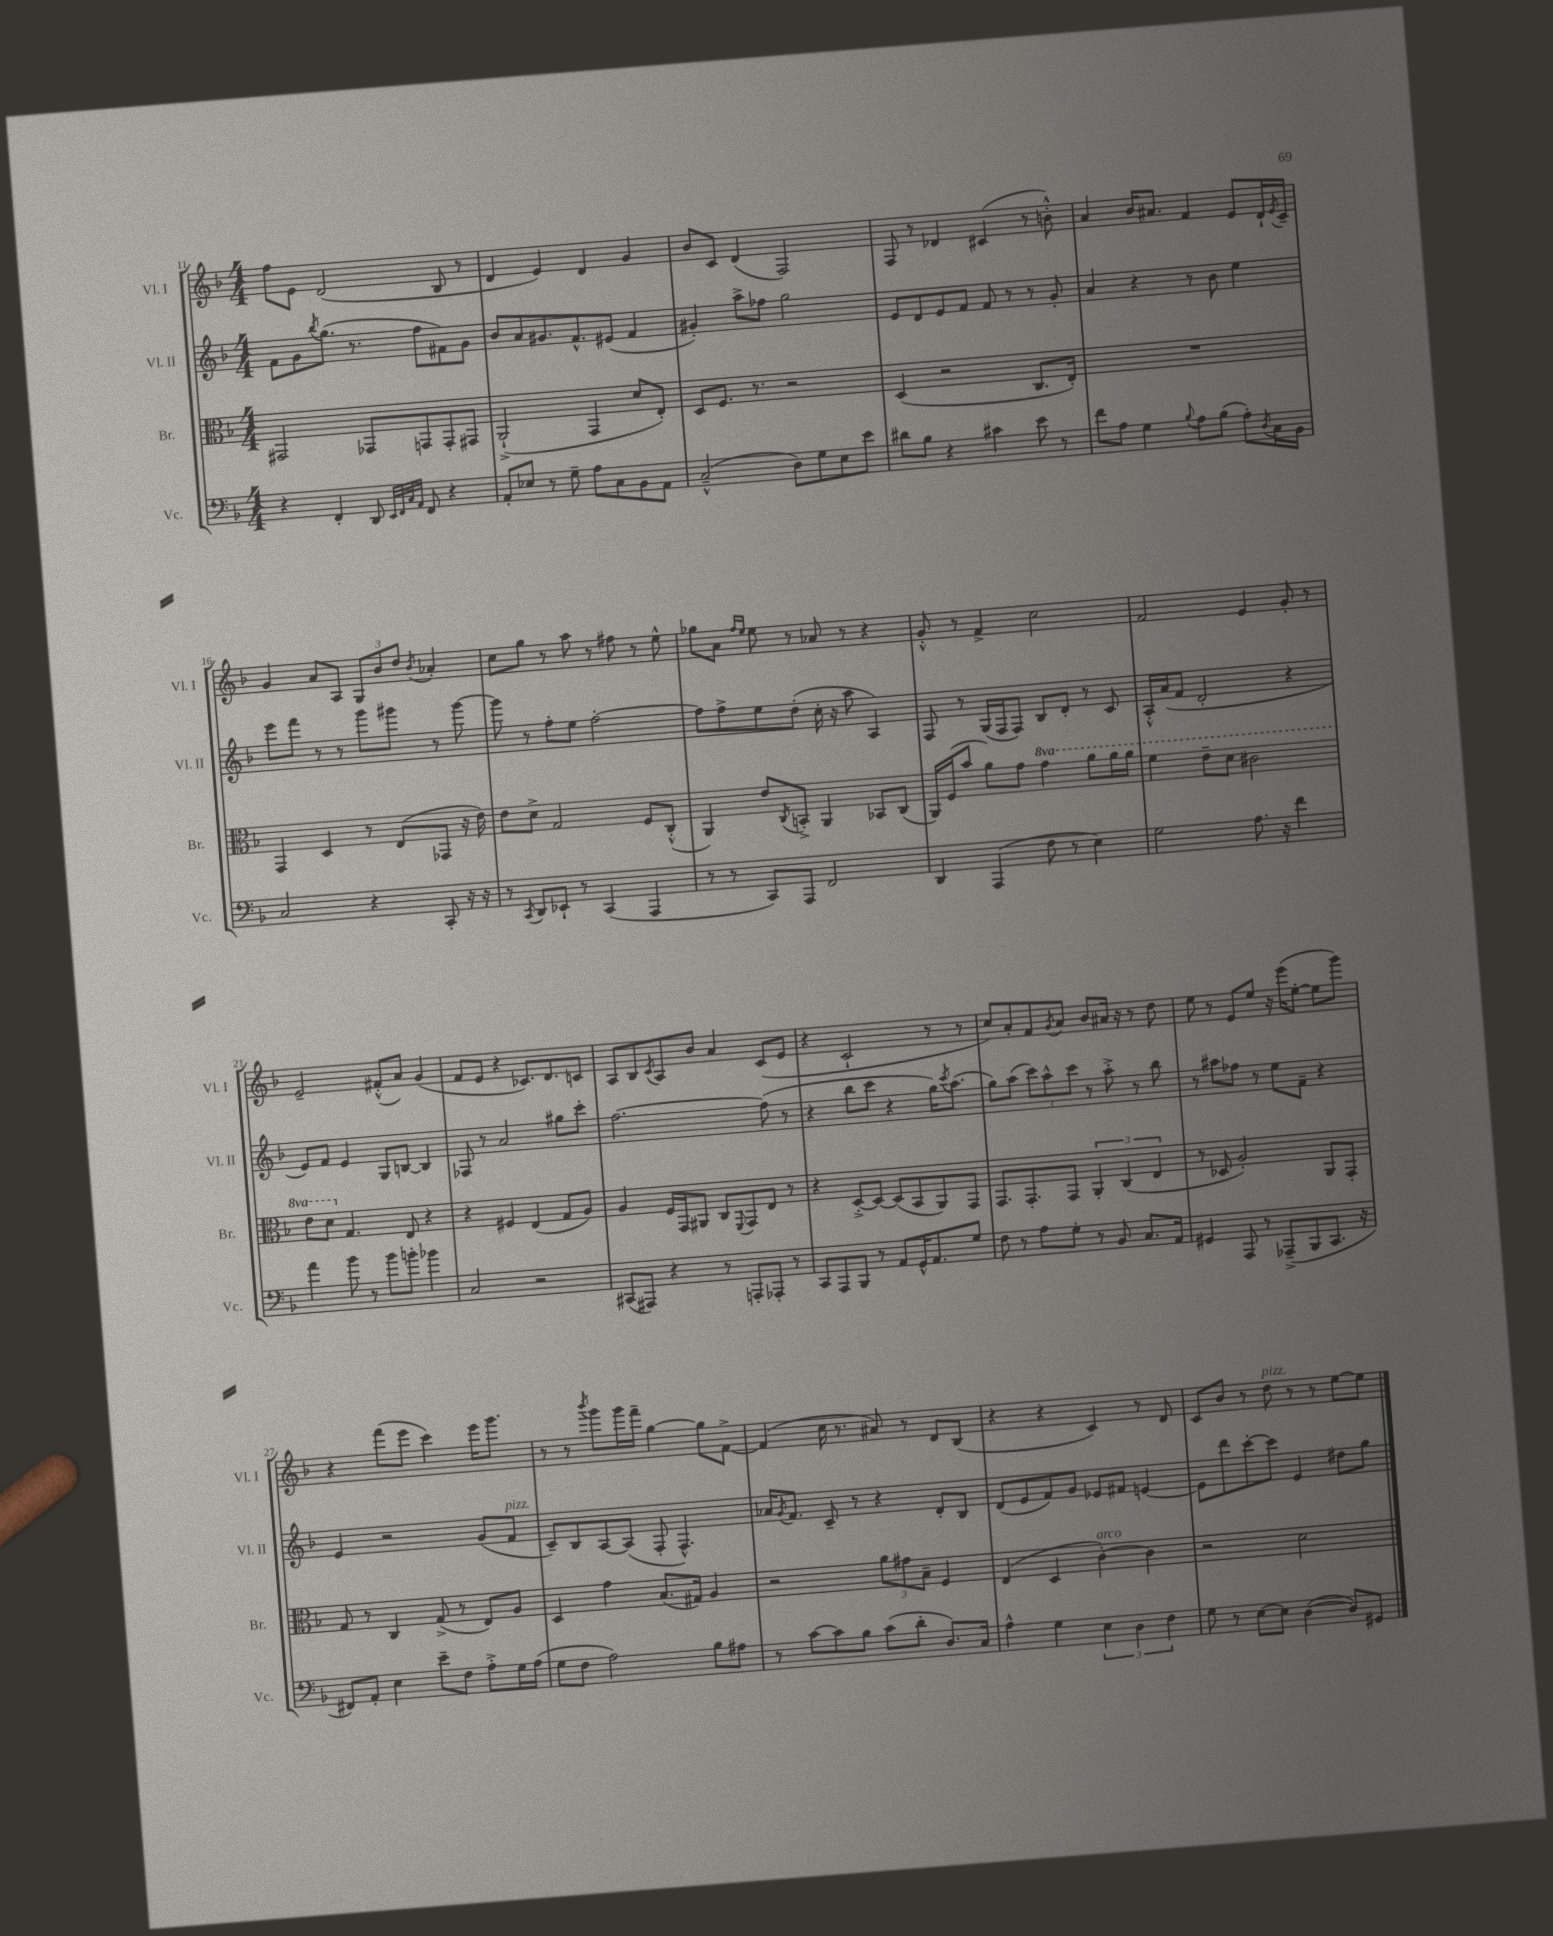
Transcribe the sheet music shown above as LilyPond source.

<<
\new StaffGroup <<
\new Staff = "s0" \with { instrumentName = "Vl. I" shortInstrumentName = "Vl. I" } {
    \clef treble \key f \major \numericTimeSignature \time 4/4
    f''8 e'8 d'2( bes8 r8 |
    d'4 e'4) d'4 g'4 |
    bes'8 c'8 d'4( f2) |
    f8 r8 des'4 cis'4( r8 b'8-.-^) |
    a'4 bes'16 ais'8. f'4 e'8 d'16-! \acciaccatura { e'8 } c'16-- |
    g'4 a'8 a8 \tuplet 3/2 { g8 bes'8 d''8 } \acciaccatura { bes'8 } aes'4-. |
    c''8 g''8 r8 a''8 r8 fis''8 r8 e''8-^ |
    ges''8 a'8 \grace { f''16 e''16 } e''8 r8 aes'8 r8 r4 |
    g'8-.-^ r8 f'4-> c''2 |
    f'2 e'4 g'8-. r8 |
    e'2-- fis'8-.-^( a'8) g'4( |
    f'8 e'8 r4 ces'8.) d'8. c'8 |
    a8 bes8 \acciaccatura { c'8 } a8 bes'8 a'4 c'8( e'8 |
    r4 c'2-! r8 r8 |
    c''8) a'8-. f'8 \acciaccatura { g'8 } a'8 bes'8 ais'16 r16 r8 d''8 |
    e''8 r8 e'8 e''8 r16 e'''16( e''8~-. e''8 g'''8) |
    r4 f'''8( e'''8 c'''4) e'''16 g'''8. |
    r8 r8 \acciaccatura { bes'''8 } g'''8 g'''16 f'''16-- g''4~ g''8 f'8~-> |
    f'4( c''16 r8. ais'8) r8 d'8 bes8( |
    r4 r4 c'4) r8 d'8 |
    c'8 bes'8 r8 d''8^\markup { \italic "pizz." } r8 r8 e''8~ e''8 \bar "|." |
}
\new Staff = "s1" \with { instrumentName = "Vl. II" shortInstrumentName = "Vl. II" } {
    \clef treble \key f \major \numericTimeSignature \time 4/4
    f'8 g'8 \acciaccatura { bes''8 } g''8.( r8. f''8 fis'8) g'8 |
    bes'8 a'8 gis'8. f'8.-^ eis'8( f'4 |
    gis'4-.) a''8-> fes''8 g''2 |
    e'8 d'8 e'8 f'8 f'8 r8 r8 g'8-. |
    a'4 r4 r8 bes'8 e''4 |
    e'''8 f'''8 r8 r8 g'''8 gis'''8 r8 gis'''8~ |
    gis'''8 r8 f''8-. e''8 f''2~-. |
    f''8 f''8-> e''8 d''8-.( c''16-. r16 a''8 a4) |
    f8 r8 g16( f16 f8) bes8 d'8-. r8 c'8 |
    a16-.-^ a'16( f'8 d'2-. r4 |
    e'8) f'8 e'4 g8 b8~ b4 |
    fes8 r8 a'2 gis''8 c'''8-. |
    f''2.~ f''8( r8 |
    r4 bes''8 c'''8 r4 g''16) \acciaccatura { c'''8 } a''8.( |
    g''8) a''8( \tuplet 3/2 { c'''8) a''8-^ c'''8 } r8 a''8-.-> r8 bes''8 |
    r8 ais''8 fes''8 r8 e''8 f'8-- r4 |
    e'4 r2 g'8( f'8^\markup { \italic "pizz." } |
    c'8--) bes8 a8~ a8( f8-. f4.-^) |
    aes'16 \acciaccatura { g'8 } f'8. c'8-- r8 r4 d'8-. bes8 |
    d'8( e'8 f'8) g'8 ees'8 fis'8 e'4~ |
    e'8 d'''8 c'''8~-. c'''8 e'4 dis''8 g''8 \bar "|." |
}
\new Staff = "s2" \with { instrumentName = "Br." shortInstrumentName = "Br." } {
    \clef alto \key f \major \numericTimeSignature \time 4/4 \set Staff.ottavationMarkups = #ottavation-simple-ordinals
    gis,2 ges,8 g,8 g,8-. gis,8 |
    a,2-!->( g,4 d'8 e8-.) |
    d8 f8. r8. r2 |
    d4( r2 c8. e16-.) |
    R1 |
    g,4 d4 r8 e8( ges,8 r16 e'16) |
    e'8 d'8-> g2 f8 c8-.-^( |
    a,4) e'8 \acciaccatura { c8 } b,8-.-> a,4 bes,8 c8( |
    a,16) f16( bes'8 a'8) g'8 \ottava #1 g''4 a''8 a''16 a''16 |
    f''4 e''8-- d''8 cis''2 |
    e''8 d''8 \ottava #0 g4. e8 r4 |
    r4 fis4 e4( g8 a8) |
    a4 f16 g,16 ais,8 c8 \appoggiatura { f,8 } g,8 e8 r8 |
    r4 d8~-.-> d8~ d8( bes,8 a,8) g,8 |
    g,8. g,8.-. g,8 \tuplet 3/2 { a,4-. c4( e4 } |
    r8 des8 a2-.) a,8 g,8-. |
    g8 r8 c4 g8->( r8 e8) a8 |
    d4 g'4 bes8.( gis16) a4 |
    r2 \tuplet 3/2 { a'8 gis'8 bes8-- } f4 |
    e4( d4 c'4~-.^\markup { \italic "arco" }) c'4 |
    r2 d'2 \bar "|." |
}
\new Staff = "s3" \with { instrumentName = "Vc." shortInstrumentName = "Vc." } {
    \clef bass \key f \major \numericTimeSignature \time 4/4
    r4 f,4-. d,8 \grace { e,32 f,32 c32 a,32 } f,8 r4 |
    a,8-. ees8 r8 g8-- a8 c8 bes,8 a,8 |
    c2---^( d8) g8 e8 e'8 |
    dis'8 bes8 r4 cis'4 e'8 r8 |
    f'8 a8 g4 \appoggiatura { bes8 } a8 bes8( a8-.) \acciaccatura { d8 } c16 bes,16 |
    c2 r4 c,8-. r16 r16 |
    r8 \acciaccatura { c,8 } d,8 ees,8-! r8 c,4( a,,4 |
    r8 r8 c,8) a,,8 f,2 |
    d,4 a,,4( f8 r8 e4) |
    g2 a8. r16 f'4 |
    a'4 bes'8 r8 bes'8 b'8-. bes'4 |
    c2 r2 |
    cis,8( ais,,8) r4 r8 a,,8-. aes,,8-. r8 |
    c,8 a,,8 bes,,8 r8 a,8 g,16-^ a,8. g8 |
    f8 r8 a8 g8-. r8 bes,8 c8. a,16 |
    gis,4 a,,8 r8 aes,,8--->( bes,,8 c,8. r16 |
    fis,8) a,8-. e4 e'8-- f8 a8-.-> g16 a16( |
    g8 f8 a2) bes8 ais8 |
    r8 c'8~ c'8 bes8 c'8( d'8-. d8.) c16 |
    a4-^ g4 \tuplet 3/2 { e4 d4 f4 } |
    g8 r8 e8~ e8 d4~( d8) gis,8 \bar "|." |
}
>>
>>
\layout { \context { \Score currentBarNumber = #11 } }
